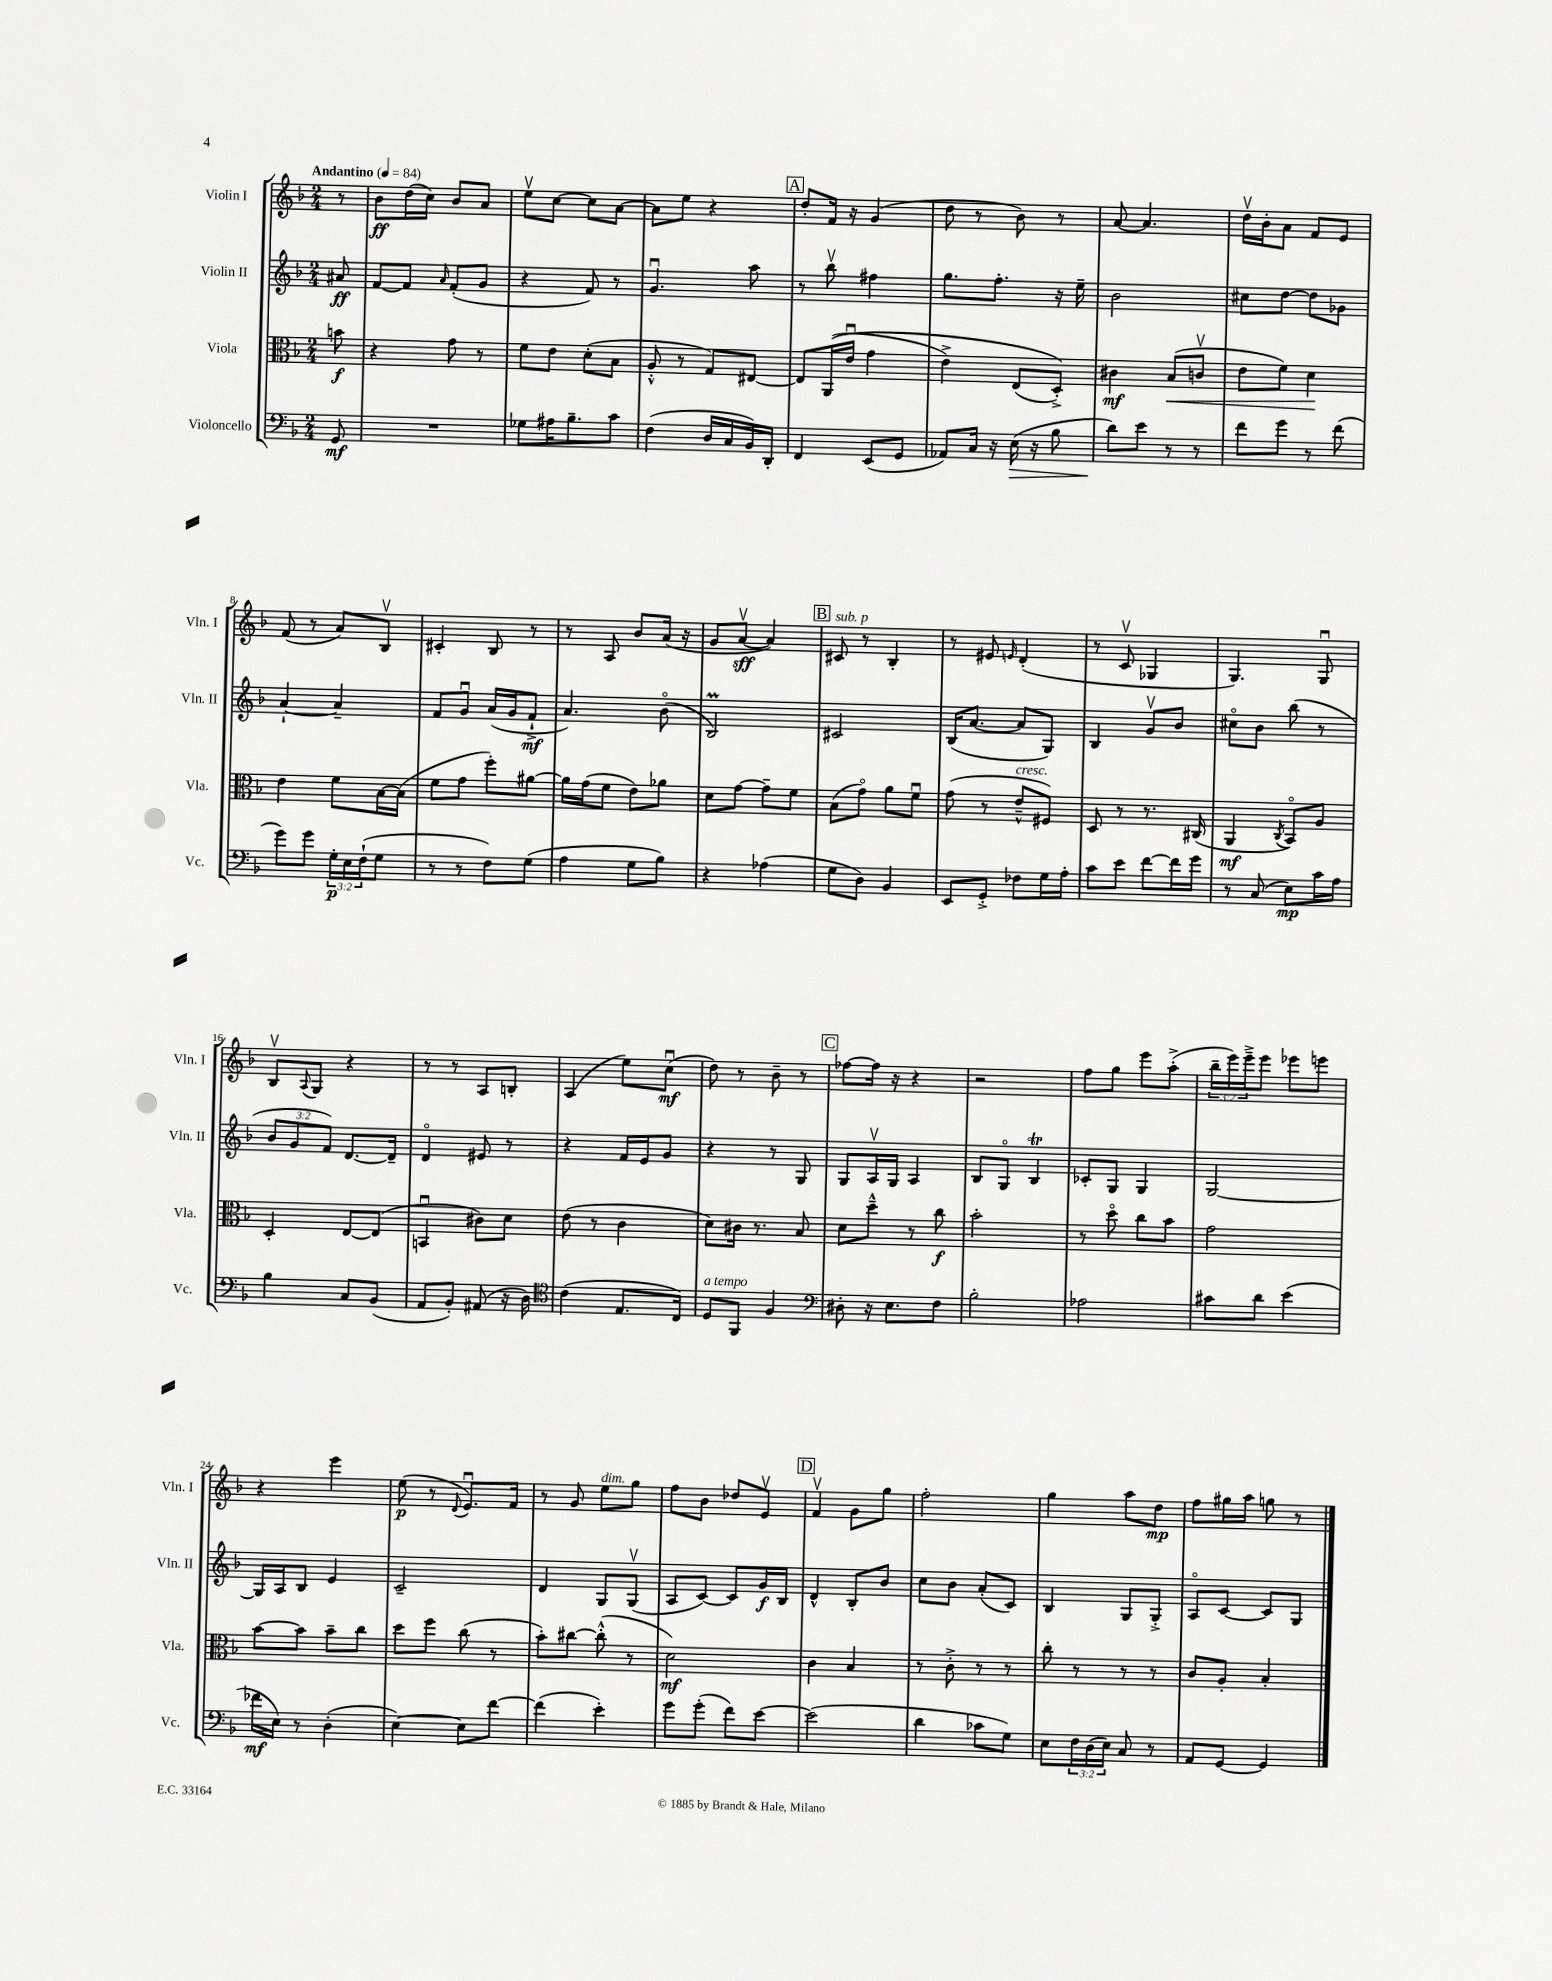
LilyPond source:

<<
\new StaffGroup <<
\new Staff = "s0" \with { instrumentName = "Violin I" shortInstrumentName = "Vln. I" } {
    \clef treble \key f \major \numericTimeSignature \time 2/4 \override Staff.TupletNumber.text = #tuplet-number::calc-fraction-text \partial 8 \tempo "Andantino" 4 = 84
    r8 |
    bes'8\ff d''16( c''16) bes'8 a'8 |
    e''8\upbow c''8~ c''8 a'8~ |
    a'8 e''8 r4 |
    \mark \markup { \box "A" } d''8-. f'16 r16 g'4( |
    d''8 r8 bes'8) r8 |
    a'8~ a'4. |
    d''16\upbow bes'16-. a'8 f'8 e'8 |
    f'8( r8 a'8) bes8\upbow |
    cis'4-. bes8 r8 |
    r8 a8 bes'8 a'16( r16 |
    g'8 a'8~\upbow\sff a'4) |
    \mark \markup { \box "B" } cis'8^\markup { \italic "sub. p" } r8 bes4-. |
    r8 eis'8 \grace { e'16 } d'4-.( |
    r8 c'8\upbow ges4 |
    g4.) g8\downbow |
    bes8\upbow \appoggiatura { a8 } g8 r4 |
    r8 r8 a8 b8-. |
    a4( e''8) c''8\downbow\mf( |
    d''8) r8 bes'8-- r8 |
    \mark \markup { \box "C" } fes''8~ fes''16 r16 r4 |
    r2 |
    f''8 g''8 e'''8 a''8-.->( |
    \tuplet 3/2 { bes''16-- e'''16) e'''16---> } e'''8 ees'''8 e'''8 |
    r4 e'''4 |
    e''8\p( r8 \appoggiatura { d'8 } e'8.\downbow) f'16 |
    r8 g'8 e''8^\markup { \italic "dim." } g''8 |
    f''8 bes'8 des''8 e'8\upbow |
    \mark \markup { \box "D" } f'4\upbow g'8 g''8 |
    f''2-. |
    g''4 a''8 d''8\mp |
    f''8 gis''16 a''16 g''8 r8 \bar "|." |
}
\new Staff = "s1" \with { instrumentName = "Violin II" shortInstrumentName = "Vln. II" } {
    \clef treble \key f \major \numericTimeSignature \time 2/4 \override Staff.TupletNumber.text = #tuplet-number::calc-fraction-text \partial 8
    ais'8\ff |
    f'8~ f'8 \grace { a'16 } f'8-.( g'8 |
    r4 f'8) r8 |
    g'4.\downbow a''8 |
    \mark \markup { \box "A" } r8 bes''8\upbow fis''4 |
    g''8. f''8.-. r16 e''16-- |
    bes'2 |
    cis''8 d''8~ d''8 ges'8 |
    a'4~-! a'4-- |
    f'8 g'8\downbow a'16( g'16 f'8-!->\mf |
    a'4.) bes'8\flageolet( |
    bes2\prall) |
    \mark \markup { \box "B" } cis'2 |
    bes16( a'8.~ a'8 g8) |
    bes4 g'8\upbow bes'8 |
    cis''8\flageolet bes'8 bes''8( r8 |
    \tuplet 3/2 { bes'8 g'8 f'8) } d'8.~ d'16-- |
    d'4\flageolet eis'8 r8 |
    r4 f'16 e'16 g'8 |
    r4 r8 g8 |
    \mark \markup { \box "C" } g8 a16\upbow g16 a4 |
    bes8 g8\flageolet bes4\trill |
    ces'8-. g8 g4 |
    g2~ |
    g16 a16 bes8 e'4 |
    c'2-- |
    d'4 g8 g8\upbow( |
    a8 c'8~) c'8 g'16\f bes16 |
    \mark \markup { \box "D" } d'4-^ bes8-. bes'8 |
    c''8 bes'8 a'8-.( c'8) |
    bes4 g8 g8-.-> |
    a8\flageolet c'8~ c'8 g8 \bar "|." |
}
\new Staff = "s2" \with { instrumentName = "Viola" shortInstrumentName = "Vla." } {
    \clef alto \key f \major \numericTimeSignature \time 2/4 \partial 8
    b'8\f |
    r4 g'8 r8 |
    f'8 e'8 d'8-.( bes8 |
    a8-.-^ r8 g8) eis8~ |
    \mark \markup { \box "A" } eis8 a,16(\( e'16\downbow g'4 |
    e'4->) e8( d8-.->)\) |
    cis'4\mf bes8\<( c'8\upbow |
    e'8 f'8) d'4\! |
    e'4 f'8 bes16~ bes16( |
    f'8 g'8 f''8-.) ais'8~ |
    ais'16 g'16( f'8 e'8) aes'8 |
    d'8 g'8~ g'8-- f'8 |
    \mark \markup { \box "B" } bes8( g'8\flageolet) a'8 f'8\downbow |
    g'8( r8 e'8---^^\markup { \italic "cresc." } fis8) |
    d8 r8 r8. cis16( |
    a,4\mf \acciaccatura { c8 } bes,8\flageolet) a8 |
    d4-. e8~ e8( |
    b,4\downbow cis'8) d'8 |
    e'8( r8 c'4 |
    d'8) cis'16 r8. bes8 |
    \mark \markup { \box "C" } d'8 d''8---^ r8 c''8\f |
    bes'2-. |
    r8 d''8\flageolet c''8 bes'8 |
    g'2 |
    bes'8~ bes'8 bes'8-- c''8 |
    d''8 f''8 c''8( r8 |
    bes'8-.) cis''8~ cis''8-.-^( r8 |
    d'2\mf) |
    \mark \markup { \box "D" } c'4 bes4 |
    r8 c'8-.-> r8 r8 |
    c''8-. r8 r8 r8 |
    c'8 a8-. bes4-. \bar "|." |
}
\new Staff = "s3" \with { instrumentName = "Violoncello" shortInstrumentName = "Vc." } {
    \clef bass \key f \major \numericTimeSignature \time 2/4 \override Staff.TupletNumber.text = #tuplet-number::calc-fraction-text \partial 8
    g,8\mf |
    R2 |
    ges8 ais16 bes8.-- c'8 |
    f4( d16 c16 bes,16) d,16-. |
    \mark \markup { \box "A" } f,4 e,8( g,8 |
    aes,8) c16 r16 e16\>( r16 bes8 |
    d'8\!) e'8 r8 r8 |
    f'8 g'8 r8 f'8( |
    g'8) g'8 \tuplet 3/2 { g16-.\p e16 f16-!( } g8 |
    r8 r8 f8) g8( |
    a4 g8 bes8) |
    r4 aes4( |
    \mark \markup { \box "B" } g8 d8) bes,4 |
    e,8 g,8-.-> fes8 g16 a16-. |
    c'8 e'8 f'8~ f'16 g'16 |
    r8 c8( e8\mp) c'16 a16 |
    bes4 c8 bes,8( |
    a,8 bes,8-.) ais,8( r16 d16) |
    \clef tenor c'4( e8. c16) |
    d8^\markup { \italic "a tempo" } f,8 f4 |
    \mark \markup { \box "C" } \clef bass dis8-. r16 e8. f8 |
    bes2-. |
    aes2 |
    cis'8 d'8 e'4( |
    fes'16\mf e16) r8 d4-.( |
    e4~) e8 f'8~ |
    f'4( e'4-.) |
    g'8 g'8-.( f'8) e'8~ |
    \mark \markup { \box "D" } e'2( |
    d'4 ces'8 g8) |
    e8 \tuplet 3/2 { f16 d16( e16) } c8 r8 |
    a,8 g,8~ g,4 \bar "|." |
}
>>
>>
